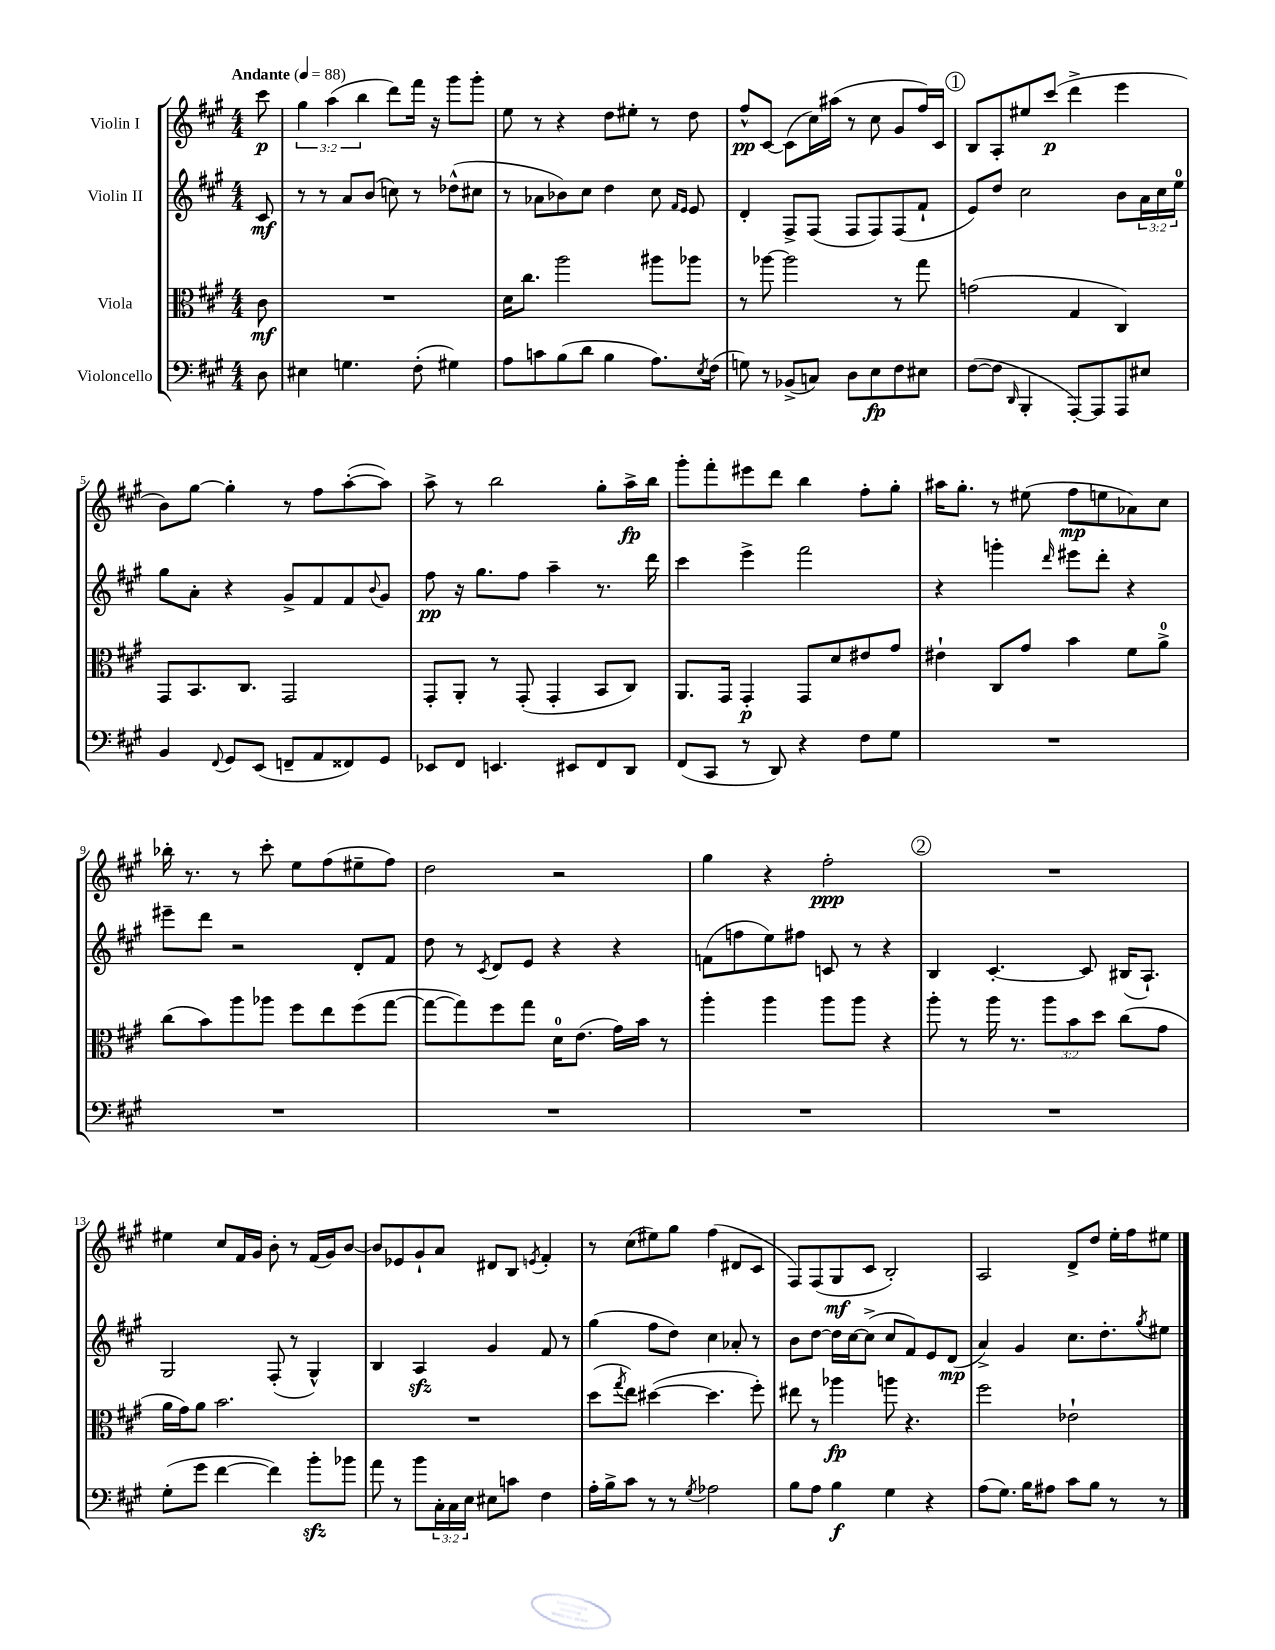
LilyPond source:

<<
\new StaffGroup <<
\new Staff = "s0" \with { instrumentName = "Violin I" } {
    \clef treble \key a \major \numericTimeSignature \time 4/4 \override Staff.TupletNumber.text = #tuplet-number::calc-fraction-text \partial 8 \tempo "Andante" 4 = 88
    cis'''8\p |
    \tuplet 3/2 { gis''4 a''4( b''4 } d'''8) fis'''16 r16 gis'''8 gis'''8-. |
    e''8 r8 r4 d''8 eis''8-. r8 d''8 |
    fis''8-^\pp cis'8~ cis'8( cis''16) ais''16( r8 cis''8 gis'8 fis''16) cis'16 |
    \mark \markup { \circle "1" } b8 a8-. eis''8 cis'''8\p( d'''4-> e'''4 |
    b'8) gis''8~ gis''4-. r8 fis''8 a''8~-.( a''8) |
    a''8-> r8 b''2 gis''8-. a''16->\fp b''16 |
    gis'''8-. fis'''8-. eis'''8 d'''8 b''4 fis''8-. gis''8-. |
    ais''16 gis''8.-. r8 eis''8( fis''8\mp e''8 aes'8) cis''8 |
    bes''16-. r8. r8 cis'''8-. e''8 fis''8( eis''8-- fis''8) |
    d''2 r2 |
    gis''4 r4 fis''2-.\ppp |
    \mark \markup { \circle "2" } R1 |
    eis''4 cis''8 fis'16 gis'16 b'8-. r8 fis'16( gis'16) b'8~ |
    b'8 ees'8 gis'8-! a'8 dis'8 b8 \acciaccatura { e'8 } fis'4-. |
    r8 cis''8( eis''8) gis''8 fis''4( dis'8 cis'8 |
    fis8) fis8( gis8\mf cis'8 b2-.) |
    a2 d'8-> d''8 e''16-. fis''16 eis''8 \bar "|." |
}
\new Staff = "s1" \with { instrumentName = "Violin II" } {
    \clef treble \key a \major \numericTimeSignature \time 4/4 \override Staff.TupletNumber.text = #tuplet-number::calc-fraction-text \partial 8
    cis'8\mf |
    r8 r8 a'8 b'8( c''8) r8 des''8-^( cis''8 |
    r8 aes'8 bes'8) cis''8 d''4 cis''8 \grace { fis'16 e'16 } e'8 |
    d'4-. fis8-> fis8( fis8 fis8) fis8( fis'8-! |
    \mark \markup { \circle "1" } e'8) d''8 cis''2 b'8 \tuplet 3/2 { a'16 cis''16 e''16-0 } |
    gis''8 a'8-. r4 gis'8-> fis'8 fis'8 \appoggiatura { b'8 } gis'8 |
    fis''8\pp r16 gis''8. fis''8 a''4-- r8. d'''16 |
    cis'''4 e'''4-> fis'''2 |
    r4 g'''4-. \grace { d'''16 } eis'''8 d'''8-. r4 |
    eis'''8-- d'''8 r2 d'8-. fis'8 |
    d''8 r8 \acciaccatura { cis'8 } d'8 e'8 r4 r4 |
    f'8( f''8 e''8) fis''8 c'8 r8 r4 |
    \mark \markup { \circle "2" } b4 cis'4.~-. cis'8 bis16( a8.-!) |
    gis2 fis8-.( r8 gis4-^) |
    b4 a4\sfz gis'4 fis'8 r8 |
    gis''4( fis''8 d''8) cis''4 aes'8-. r8 |
    b'8 d''8~ d''16 cis''16~ cis''8->( cis''8 fis'8) e'8 d'8\mp( |
    a'4->) gis'4 cis''8. d''8.-. \acciaccatura { gis''8 } eis''8 \bar "|." |
}
\new Staff = "s2" \with { instrumentName = "Viola" } {
    \clef alto \key a \major \numericTimeSignature \time 4/4 \override Staff.TupletNumber.text = #tuplet-number::calc-fraction-text \partial 8
    cis'8\mf |
    R1 |
    d'16 cis''8. a''2 ais''8 aes''8 |
    r8 aes''8~ aes''2 r8 gis''8 |
    \mark \markup { \circle "1" } g'2( gis4 cis4) |
    gis,8 b,8. cis8. gis,2 |
    gis,8-. a,8-. r8 gis,8-.( gis,4-. b,8 cis8) |
    a,8. gis,16 gis,4-.\p gis,8 d'8 eis'8 gis'8 |
    eis'4-! cis8 gis'8 b'4 fis'8 a'8-0-> |
    cis''8( b'8) a''8 aes''8 fis''8 e''8 fis''8( gis''8~ |
    gis''8~ gis''8) fis''8 gis''8 d'16-0 e'8.( gis'16) b'16 r8 |
    a''4-. a''4 a''8 a''8 r4 |
    \mark \markup { \circle "2" } a''8-. r8 a''16 r8. \tuplet 3/2 { a''8 b'8 d''8 } cis''8( gis'8 |
    a'16 gis'16) a'8 b'2. |
    R1 |
    d''8( \acciaccatura { gis''8 } e''8) dis''4~( dis''4. fis''8-.) |
    eis''8 r8 aes''4\fp a''8 r4. |
    fis''2 ees'2-! \bar "|." |
}
\new Staff = "s3" \with { instrumentName = "Violoncello" } {
    \clef bass \key a \major \numericTimeSignature \time 4/4 \override Staff.TupletNumber.text = #tuplet-number::calc-fraction-text \partial 8
    d8 |
    eis4 g4. fis8-.( gis4) |
    a8 c'8 b8( d'8 b4 a8.) \acciaccatura { e8 } fis16( |
    g8) r8 bes,8->( c8) d8 e8\fp fis8 eis8 |
    \mark \markup { \circle "1" } fis8~( fis8 \grace { d,16 } b,,4-. a,,8~-.) a,,8 a,,8 eis8 |
    b,4 \appoggiatura { fis,8 } gis,8 e,8( f,8-- a,8 fisis,8) gis,8 |
    ees,8 fis,8 e,4. eis,8 fis,8 d,8 |
    fis,8( cis,8 r8 d,8) r4 fis8 gis8 |
    R1 |
    R1 |
    R1 |
    R1 |
    \mark \markup { \circle "2" } R1 |
    gis8-.( gis'8 fis'4~ fis'4) b'8-.\sfz bes'8 |
    a'8 r8 b'8 \tuplet 3/2 { cis16-. cis16 e16 } eis8 c'8 fis4 |
    a16-. b16-> cis'8 r8 r8 \acciaccatura { gis8 } aes2 |
    b8 a8 b4\f gis4 r4 |
    a8( gis8.) b16 ais8 cis'8 b8 r8 r8 \bar "|." |
}
>>
>>
